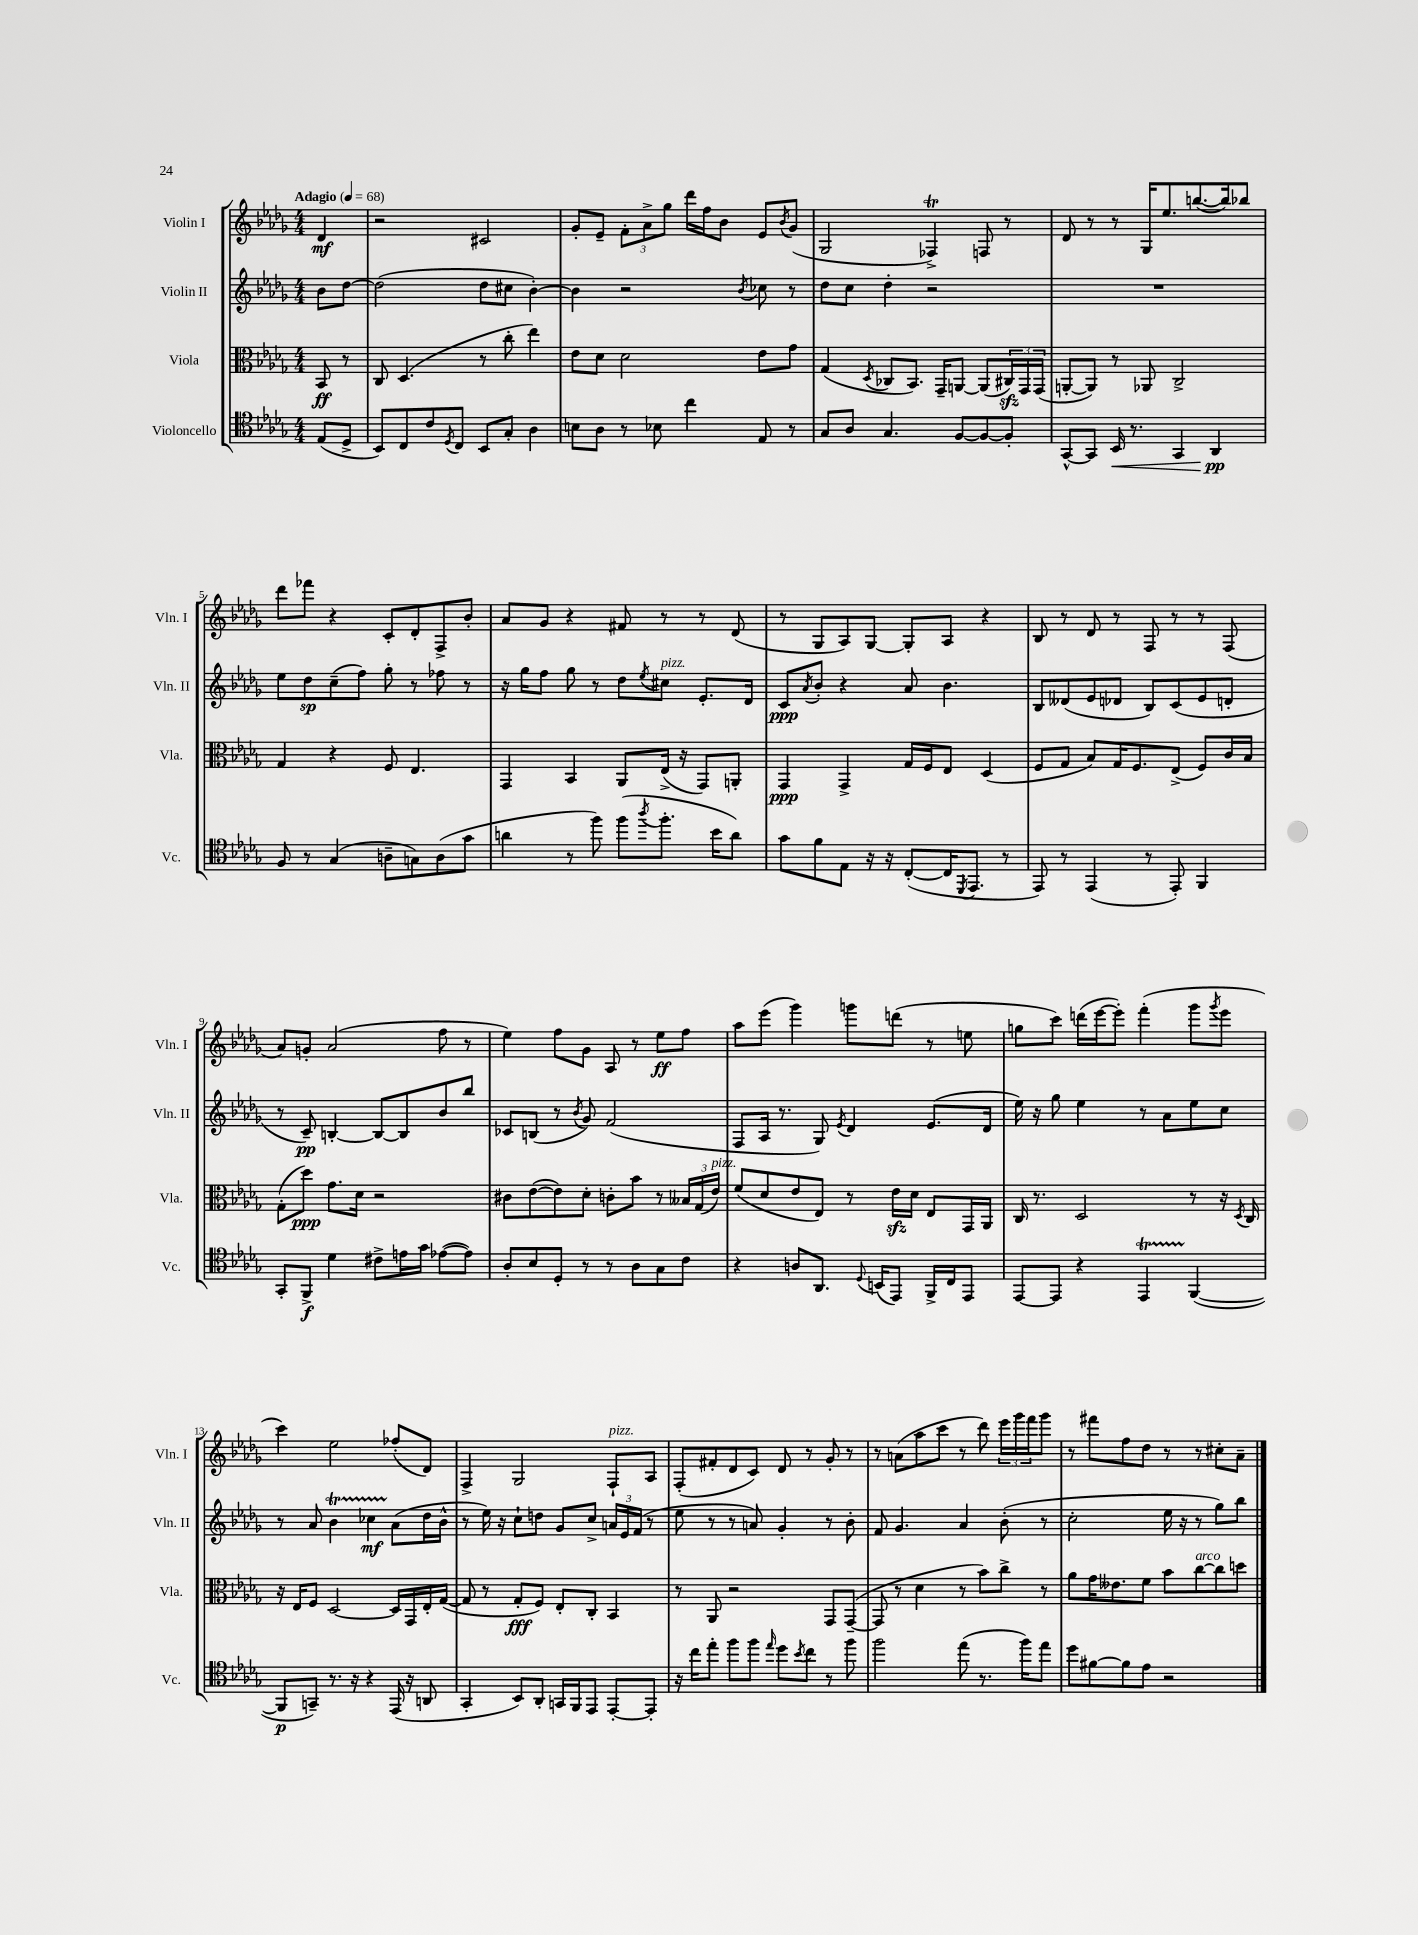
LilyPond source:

<<
\new StaffGroup <<
\new Staff = "s0" \with { instrumentName = "Violin I" shortInstrumentName = "Vln. I" } {
    \clef treble \key des \major \numericTimeSignature \time 4/4 \partial 4 \tempo "Adagio" 4 = 68
    des'4\mf |
    r2 cis'2 |
    ges'8-. ees'8-- \tuplet 3/2 { f'8-. aes'8-> ges''8 } des'''16 f''16 bes'8 ees'8 \acciaccatura { bes'8 } ges'8( |
    ges2 fes4->\trill) f8 r8 |
    des'8 r8 r8 ges16 ees''8. b''8.~( b''16) bes''8 |
    des'''8 fes'''8 r4 c'8-. des'8-. f8-> bes'8-. |
    aes'8 ges'8 r4 fis'8 r8 r8 des'8( |
    r8 ges8 aes8) ges8~ ges8-. aes8 r4 |
    bes8 r8 des'8 r8 f8 r8 r8 f8( |
    aes'8) g'8-. aes'2( f''8 r8 |
    ees''4) f''8 ges'8 aes8 r8 ees''8\ff f''8 |
    aes''8 ees'''8( ges'''4) g'''8 d'''8( r8 e''8 |
    g''8 c'''8) d'''16( ees'''16~ ees'''8-.) f'''4-.( ges'''8 \acciaccatura { ges'''8 } ees'''8 |
    c'''4) ees''2 fes''8-.( des'8) |
    f4-> ges2 f8-!^\markup { \italic "pizz." } aes8 |
    f8-.( fis'8-. des'8 c'8) des'8 r8 ges'8-. r8 |
    r8 a'8( aes''8 c'''8 r8 des'''8) \tuplet 3/2 { ees'''16 ges'''16 f'''16 } ges'''8 |
    r8 fis'''8 f''8 des''8 r8 r8 cis''8-. aes'8-- \bar "|." |
}
\new Staff = "s1" \with { instrumentName = "Violin II" shortInstrumentName = "Vln. II" } {
    \clef treble \key des \major \numericTimeSignature \time 4/4 \partial 4
    bes'8 des''8~ |
    des''2( des''8 cis''8 bes'4~-.) |
    bes'4 r2 \acciaccatura { bes'8 } ces''8 r8 |
    des''8 c''8 des''4-. r2 |
    R1 |
    ees''8 des''8\sp c''8--( f''8) ges''8-. r8 fes''8 r8 |
    r16 ges''16 f''8 ges''8 r8 des''8 \acciaccatura { ees''8 } cis''8^\markup { \italic "pizz." } ees'8.-. des'16 |
    c'8\ppp \acciaccatura { aes'8 } bes'8-. r4 aes'8 bes'4. |
    bes8 deses'8( ees'8 des'8 bes8) c'8( ees'8 d'8-. |
    r8 c'8--\pp) b4~-. b8~ b8 bes'8 bes''8 |
    ces'8 b8( r8 \acciaccatura { bes'8 } ges'8) f'2( |
    f8 aes16 r8. ges8) \acciaccatura { ees'8 } des'4 ees'8.( des'16 |
    ees''16) r16 ges''8 ees''4 r8 aes'8 ees''8 c''8 |
    r8 aes'8 bes'4\startTrillSpan ces''4\mf aes'8\stopTrillSpan( des''16 bes'16-^ |
    r8 ees''16) r16 c''8-! d''8 ges'8 c''8-> \tuplet 3/2 { a'16 ees'16 f'16( } r8 |
    ees''8 r8 r8 a'8) ges'4-. r8 bes'8-. |
    f'8 ges'4. aes'4 bes'8-.( r8 |
    c''2-. ees''16 r16 r8 ges''8) bes''8 \bar "|." |
}
\new Staff = "s2" \with { instrumentName = "Viola" shortInstrumentName = "Vla." } {
    \clef alto \key des \major \numericTimeSignature \time 4/4 \partial 4
    bes,8\ff r8 |
    c8 des4.( r8 c''8-. ees''4) |
    ees'8 des'8 des'2 ees'8 ges'8 |
    ges4( \acciaccatura { des8 } ces8 bes,8.) ges,16-- a,8~ a,8( \tuplet 3/2 { cis16\sfz) ges,16 ges,16( } |
    a,8~-. a,8) r8 aes,8 c2-> |
    ges4 r4 f8 ees4. |
    ges,4 bes,4 aes,8 ees16->( r16 ges,8) a,8-. |
    ges,4\ppp ges,4-> ges16 f16 ees8 des4( |
    f8 ges8 bes8) ges16 f8. ees8->( f8) c'16 bes16 |
    ges8-.( des''8\ppp) ges'8. des'16 r2 |
    cis'8 ees'8~( ees'8) des'8-. c'8-. bes'8 r8 \tuplet 3/2 { beses16 ges16( ees'16^\markup { \italic "pizz." }) } |
    f'8( des'8 ees'8 ees8) r8 ees'16\sfz des'16 ees8 ges,16 aes,16 |
    c16 r8. des2 r8 r16 \acciaccatura { des8 } c16 |
    r16 ees16 f8 des2~ des16 ges,16 ees16-. ges16~( |
    ges8 r8 ges8-.\fff f8) ees8-. c8-. bes,4 |
    r8 aes,8 r2 ges,8 ges,8~--( |
    ges,8 r8 des'4 r8 bes'8) c''8-> r8 |
    aes'8 ges'16 eeses'8. f'8 bes'8 c''8~^\markup { \italic "arco" } c''8 d''8 \bar "|." |
}
\new Staff = "s3" \with { instrumentName = "Violoncello" shortInstrumentName = "Vc." } {
    \clef tenor \key des \major \numericTimeSignature \time 4/4 \partial 4
    ees8( des8-> |
    bes,8) c8 c'8 \acciaccatura { des8 } c8 bes,8 ges8-. aes4 |
    b8 aes8 r8 bes8 c''4 ees8 r8 |
    ges8 aes8 ges4. f8~ f8~ f8-. |
    ges,8~-^ ges,8 bes,16\< r8. ges,4 aes,4\pp\! |
    f8 r8 ges4( a8-- g8) a8( ges'8 |
    a'4 r8 f''8) f''8( \acciaccatura { aes''8 } f''8.-. bes'16 a'8) |
    ges'8 f'8 ees8 r16 r16 c8~-.( c16 \acciaccatura { des,8 } ees,8. r8 |
    ees,8) r8 ees,4( r8 ees,8-.) f,4 |
    ges,8-. f,8->\f des'4 cis'8-> e'16 ges'16 ees'8~( ees'8) |
    aes8-. bes8 des8-. r8 r8 aes8 ges8 c'8 |
    r4 a8 aes,8. \appoggiatura { des8 } b,16( ees,8) f,16-> c16 ees,8 |
    ees,8~ ees,8 r4 ees,4\startTrillSpan f,4~\stopTrillSpan( |
    f,8\p g,8--) r8. r16 r4 ees,16( r16 a,8 |
    ges,4-. bes,8) aes,8-. g,16 f,16 ees,8 ees,8~-. ees,8-. |
    r16 c''16 ees''8-. f''8 f''8 \grace { ees''16 } des''8 \acciaccatura { bes'8 } c''8 r8 f''8 |
    f''2 ees''8( r8. f''16) ees''8 |
    des''8 fis'8~ fis'8 ees'8 r2 \bar "|." |
}
>>
>>
